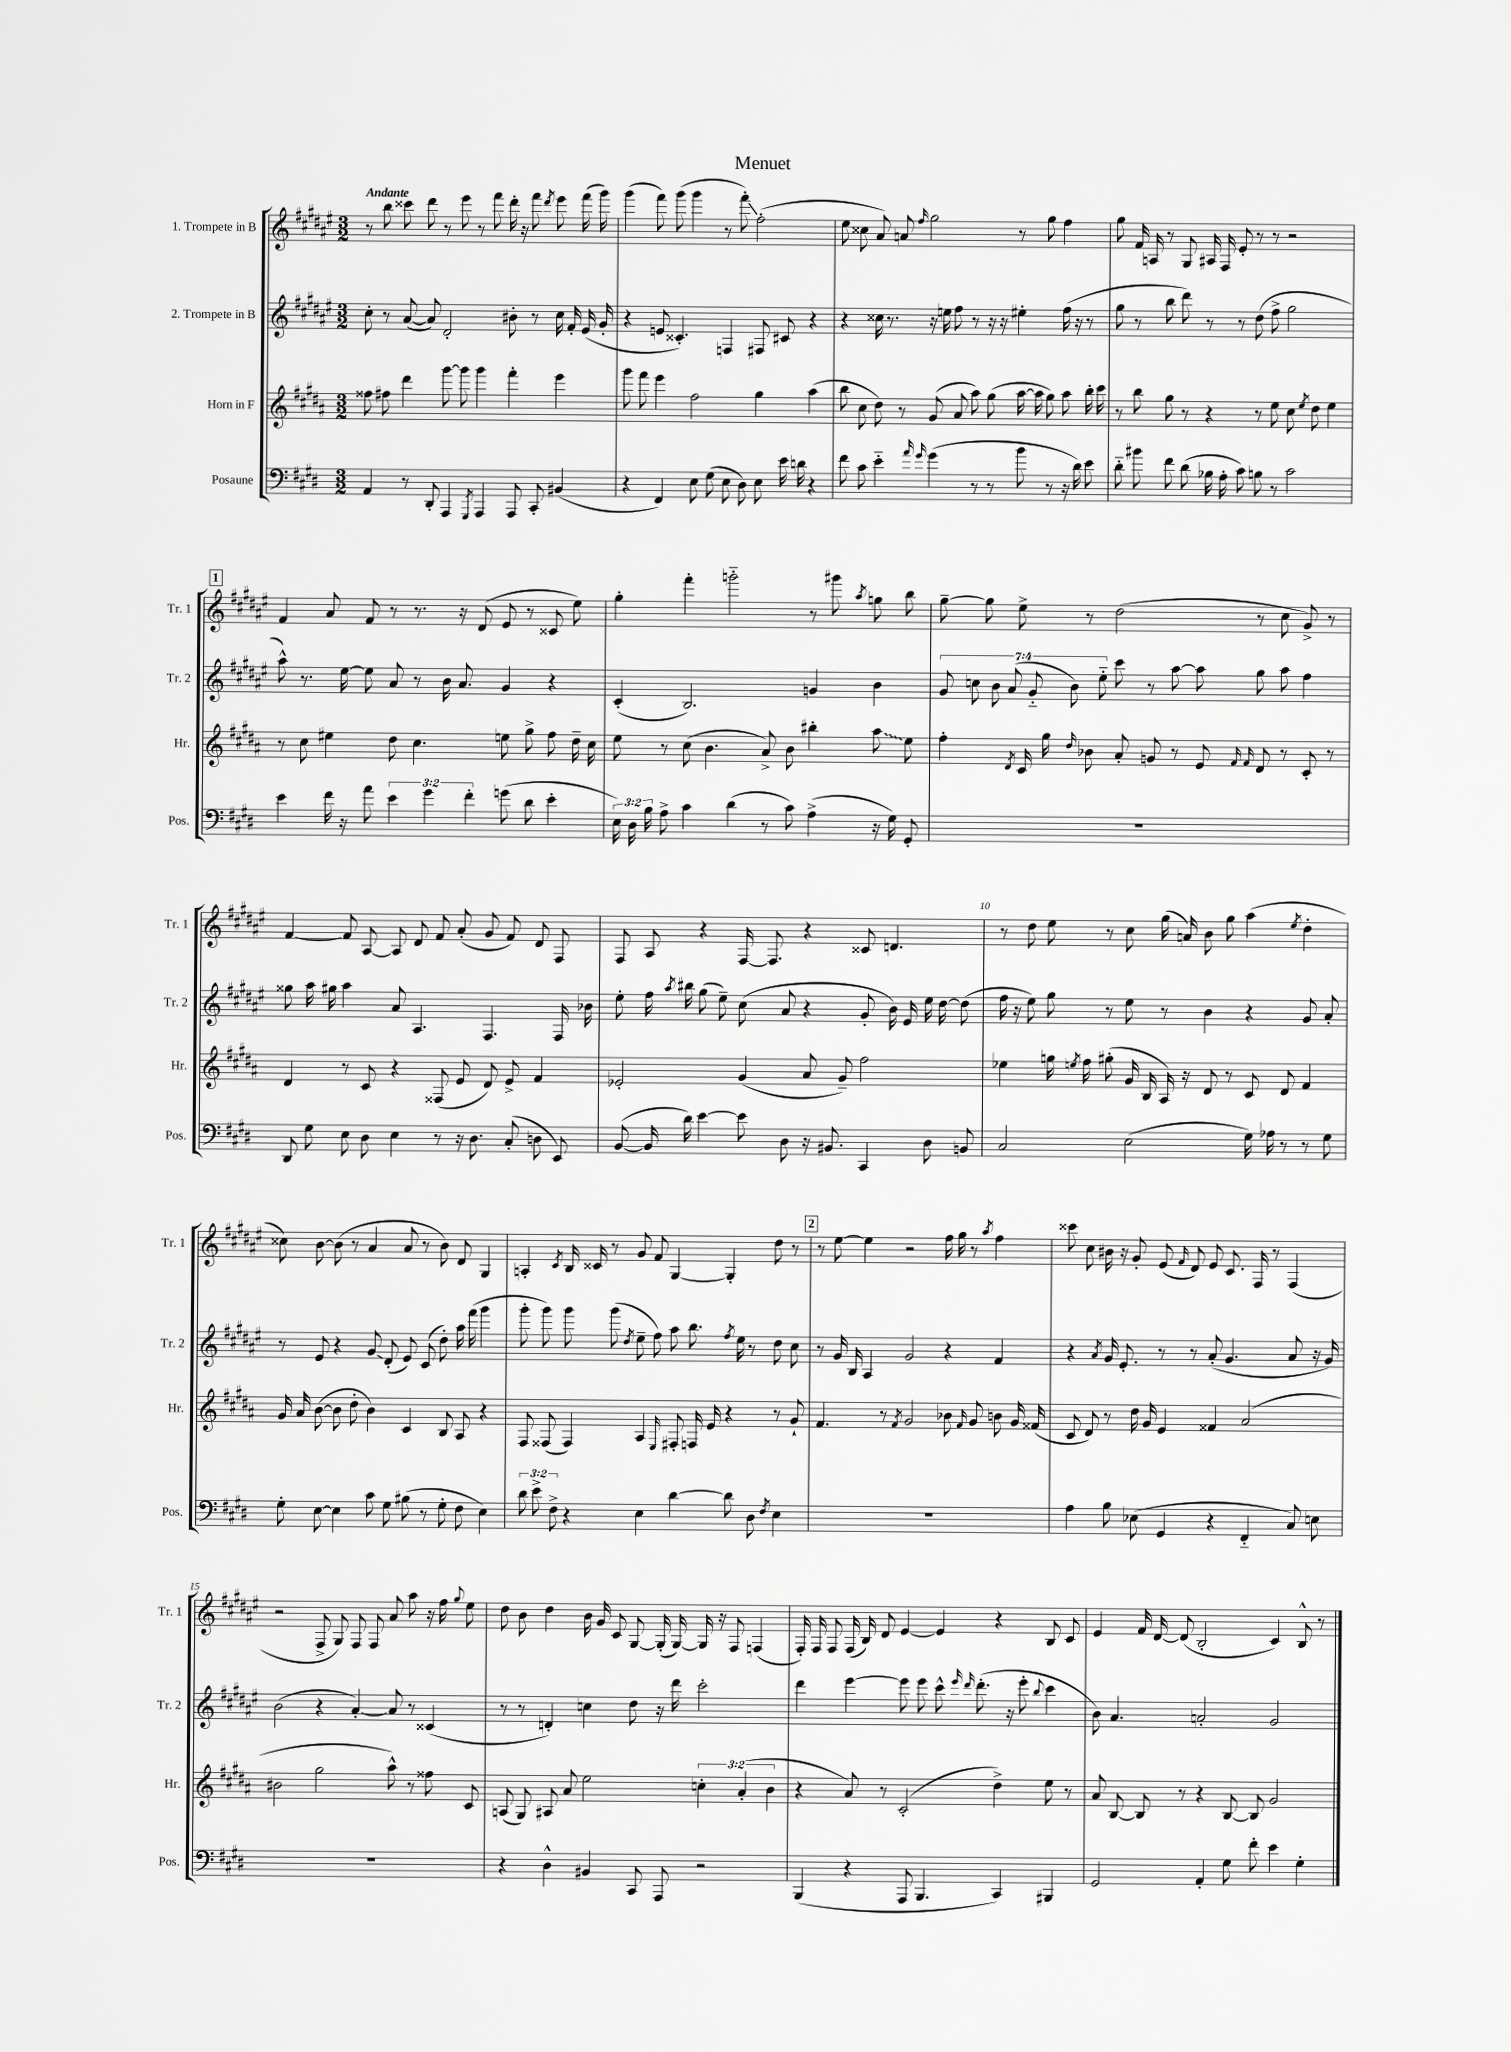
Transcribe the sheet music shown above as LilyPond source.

\header { title = "Menuet" }
<<
\new StaffGroup <<
\new Staff = "s0" \with { instrumentName = "1. Trompete in B" shortInstrumentName = "Tr. 1" } {
    \clef treble \key fis \major \numericTimeSignature \time 3/2 \tempo "Andante"
    \autoBeamOff r8 b''8 cisis'''8 dis'''8 r8 eis'''8 r8 fis'''8 dis'''16-. r16 fis'''8 \acciaccatura { dis'''8 } eis'''8 fis'''16( gis'''16) |
    gis'''4( fis'''8) gis'''8( gis'''4 r8 fis'''8-.\glissando) fis''2-.( |
    eis''8 cisis''8 ais'8) a'8 \grace { fis''16 } gis''2 r8 gis''8 fis''4 |
    gis''8 fis'16 a16 r8 gis8 ais16 fis16 eis'8-. r8 r8 r2 |
    \mark \markup { \box "1" } fis'4 ais'8 fis'8 r8 r8. r16 dis'8( eis'8 r8 cisis'8 eis''8) |
    gis''4-. fis'''4-. g'''2-_ r8 gis'''8 \acciaccatura { ais''8 } g''8 b''8 |
    gis''8~-- gis''8 eis''8-> r8 dis''2( r8 cis''8 gis'8->) r8 |
    fis'4~ fis'8 ais8~ ais8 dis'8 fis'8 ais'8-.( gis'8 fis'8) dis'8 fis8 |
    fis8 ais8 r4 fis16~ fis8. r4 cisis'8 d'4. |
    r8 dis''8 eis''8 r8 cis''8 gis''16( a'16) b'8 gis''8 ais''4( \acciaccatura { eis''8 } dis''4-. |
    cisis''8) b'8~ b'8( r8 ais'4 ais'8 r8 b'8) dis'8 gis4 |
    a4-. \acciaccatura { cis'8 } b16 cisis'16 r8 gis'8 fis'8 gis4~ gis4-. dis''8 r8 |
    \mark \markup { \box "2" } r8 eis''8~ eis''4 r2 fis''16 gis''16 r8 \acciaccatura { ais''8 } fis''4 |
    cisis'''8 cis''8 bis'16 r16 gis'8-. eis'8( \grace { fis'16 } dis'8) eis'8 cis'8. fis16 r8 fis4( |
    r2 fis8-> gis8) fis8 fis8 ais'8 ais''8 r16 fis''16 \appoggiatura { gis''8 } eis''8 |
    dis''8 b'8 dis''4 b'16 gis'16 cis'8 gis8~ gis16-.( gis16~) gis16 r16 fis8 f4( |
    fis16-.) fis16 fis8 fis16( b16) dis'8 eis'4~ eis'4 r4 b8 cis'8 |
    eis'4 fis'16 dis'16~ dis'8( b2-. cis'4) b8-^ r8 \bar "|." |
}
\new Staff = "s1" \with { instrumentName = "2. Trompete in B" shortInstrumentName = "Tr. 2" } {
    \clef treble \key fis \major \numericTimeSignature \time 3/2 \override Staff.TupletNumber.text = #tuplet-number::calc-fraction-text
    \autoBeamOff cis''8-. r8 ais'8~( ais'8) dis'2-. bis'8-. r8 cis''16 fis'16-. eis'16( gis'16-. |
    r4 e'8 cisis'4.-.) f4 fis8 cis'8 r4 |
    r4 cisis''16 r8. r16 e''16 fis''8 r8 r16 r16 eis''4-. fis''16( r16 r8 |
    gis''8 r8 b''8 dis'''8) r8 r8 dis''8( fis''8-> gis''2 |
    \mark \markup { \box "1" } ais''8-^) r8. eis''16~ eis''8 ais'8 r8 b'16 ais'8. gis'4 r4 |
    cis'4-.( b2.) g'4 b'4 |
    \tuplet 7/4 { gis'8 c''8 b'8 ais'8( gis'8-_ b'8) eis''8-_ } cis'''8 r8 ais''8~ ais''8 gis''8 ais''8 fis''4 |
    gisis''8 ais''16 gis''16 ais''4 ais'8 ais4. fis4. fis16 bes'16 |
    eis''8-. fis''16 \acciaccatura { ais''8 } bis''16 gis''8( eis''8--) cis''8( ais'8 r4 gis'8-. b'16) eis'16 eis''16 dis''16~ dis''8( |
    fis''16 r16 eis''8) gis''8 r8 eis''8 r8 b'4 r4 gis'8 ais'8-. |
    r8 eis'8 r4 gis'8\glissando dis'8-.( eis'8) cis'8( dis''8-.) ais''16 fis'''16( gis'''4 |
    gis'''8-. gis'''8) gis'''8 gis'''8( \acciaccatura { dis''8 } eis''8-- fis''8) ais''8 b''8. \acciaccatura { fis''8 } eis''16 r8 dis''8 cis''8 |
    \mark \markup { \box "2" } r8 gis'16 b16 ais4 gis'2 r4 fis'4 |
    r4 \acciaccatura { ais'8 } gis'16 eis'8.-. r8 r8 ais'8-.( gis'4. ais'8 r16 gis'16) |
    b'2( r4 ais'4~-.) ais'8 r8 cisis'4( |
    r8 r8 d'4-.) c''4 dis''8 r16 dis'''16 cis'''2-. |
    dis'''4 eis'''4~ eis'''8 eis'''8 cis'''8-^ \grace { eis'''16 dis'''16 } dis'''8.-.( r16 eis'''8-. \appoggiatura { b''8 } cis'''4 |
    b'8) ais'4. a'2-. gis'2 \bar "|." |
}
\new Staff = "s2" \with { instrumentName = "Horn in F" shortInstrumentName = "Hr." } {
    \clef treble \key b \major \numericTimeSignature \time 3/2 \override Staff.TupletNumber.text = #tuplet-number::calc-fraction-text
    \autoBeamOff fisis''8 fis''8 dis'''4 gis'''8~ gis'''8 gis'''4 fis'''4-. e'''4 |
    gis'''8 fis'''8 e'''4 fis''2 gis''4 ais''4( |
    b''8 cis''8 dis''8) r8 gis'8( ais'8 ais''8) gis''8( ais''16~ ais''16 gis''8) ais''8 b''16-. cis'''16 |
    r8 b''8 gis''8 r8 r4 r8 e''8 cis''8 \acciaccatura { e''8 } dis''8 e''4 |
    \mark \markup { \box "1" } r8 cis''8 eis''4 dis''8 cis''4. e''8 gis''8-> fis''8 dis''16-- cis''16 |
    e''8 r8 cis''8( b'4. ais'8->) b'8 bis''4-. \once \override Glissando.style = #'zigzag ais''8\glissando e''8 |
    fis''4-. \acciaccatura { dis'8 } cis'16 gis''16 \grace { dis''16 } bes'8 ais'8-. g'8 r8 e'8 \grace { fis'16 fis'16 } dis'8 r8 cis'8-. r8 |
    dis'4 r8 cis'8 r4 fisis8( e'8 dis'8) e'8-> fis'4 |
    ees'2-. gis'4( ais'8 gis'8--) fis''2 |
    ees''4 g''16 \acciaccatura { e''8 } fis''16 gis''8-.( gis'16 b16 ais16) r16 dis'8 r8 cis'8 dis'8 fis'4 |
    gis'16 ais'16 b'8~( b'8 dis''8-. b'4) cis'4 b8 ais8 r4 |
    fis8 fisis8( fisis4) ais4 \grace { e16 } fis8-. f16 e'16 r4 r8 gis'8-! |
    \mark \markup { \box "2" } fis'4. r8 \acciaccatura { fis'8 } gis'2 bes'8 \grace { fis'16 } gis'8 b'8 gis'16 fisis'16( |
    cis'8 dis'8) r8 dis''16 gis'16 e'4 fisis'4 ais'2( |
    bis'2 gis''2 ais''8-^) r8 fisis''8 cis'8 |
    a8( gis8) ais8 ais'8 e''2 \tuplet 3/2 { c''4-. ais'4-.( b'4 } |
    r4 ais'8) r8 cis'2-.( dis''4->) e''8 r8 |
    ais'8 b8~ b8 r8 r4 b8~ b8 gis'2 \bar "|." |
}
\new Staff = "s3" \with { instrumentName = "Posaune" shortInstrumentName = "Pos." } {
    \clef bass \key e \major \numericTimeSignature \time 3/2 \override Staff.TupletNumber.text = #tuplet-number::calc-fraction-text
    \autoBeamOff a,4 r8 dis,8-. a,,4 \acciaccatura { gis,,8 } a,,4 a,,8 cis,8-. bis,4( |
    r4 fis,4) e8 gis8( e8 dis8) e8 e'16 d'16 r4 |
    fis'8 cis'8 e'4-_ \grace { a'16 gis'16 } gis'4( r8 r8 b'8 r8 r16 dis'16) e'8 |
    dis'8-_ bis'8 fis'8 dis'8( bes16 a16-. cis'8) b8 r8 cis'2 |
    \mark \markup { \box "1" } e'4 fis'16 r16 a'8 \tuplet 3/2 { e'4 gis'4 fis'4-. } g'8( dis'8 e'4-. |
    \tuplet 3/2 { e16) dis16 b16 } a8-> cis'4 dis'4( r8 cis'8) a4->( r16 gis16) gis,8-. |
    R1. |
    dis,8 gis8 e8 dis8 e4 r8 r16 dis8. cis8-.( d8 e,8) |
    b,8~( b,16 dis'16) e'4~ e'8 dis8 r16 bis,8. cis,4 dis8 b,8 |
    cis2 e2( gis16) aes16 r8 r8 gis8 |
    gis8-. e8~ e4 cis'8 gis8 bis8( r8 gis8-. fis8 e4) |
    \tuplet 3/2 { dis'8 e'8-> fis8-> } r4 e4 dis'4~ dis'8 dis8 \acciaccatura { fis8 } e4 |
    \mark \markup { \box "2" } R1. |
    a4 b8 ees8( gis,4 r4 fis,4-_ cis8) e8 |
    R1. |
    r4 dis4-^ bis,4 cis,8 a,,8 r2 |
    b,,4( r4 a,,8 b,,4. cis,4) bis,,4 |
    gis,2 a,4-. gis8 fis'8-. e'4 gis4-. \bar "|." |
}
>>
>>
\layout { \context { \Score \override BarNumber.break-visibility = ##(#f #t #t) barNumberVisibility = #(every-nth-bar-number-visible 5) } }
